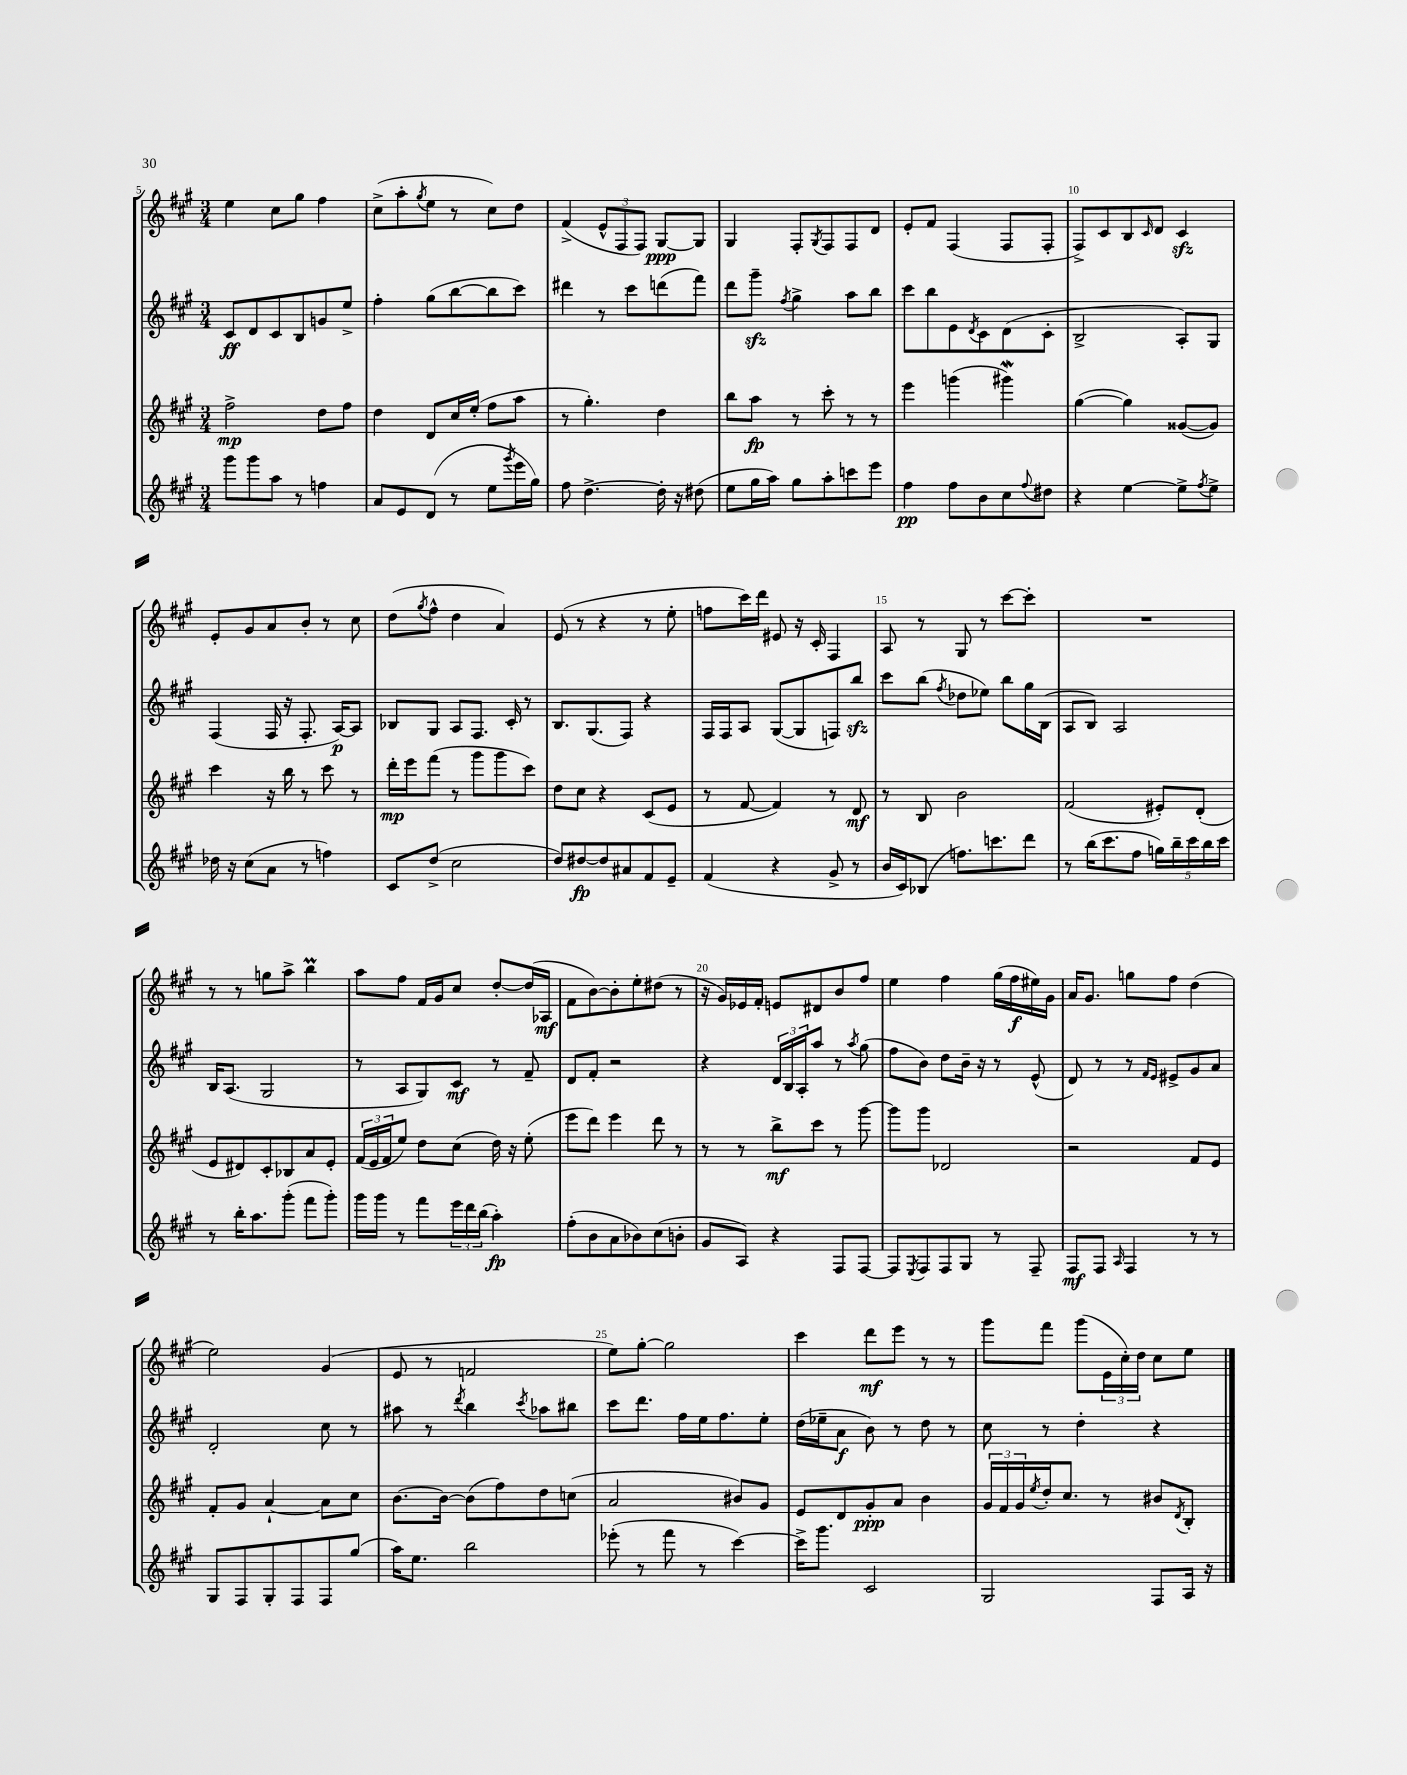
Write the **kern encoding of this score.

**kern	**dynam	**kern	**dynam	**kern	**dynam	**kern	**dynam
*part4	*part4	*part3	*part3	*part2	*part2	*part1	*part1
*staff4	*staff4	*staff3	*staff3	*staff2	*staff2	*staff1	*staff1
*clefG2	*	*clefG2	*	*clefG2	*	*clefG2	*
*k[f#c#g#]	*	*k[f#c#g#]	*	*k[f#c#g#]	*	*k[f#c#g#]	*
*M3/4	*	*M3/4	*	*M3/4	*	*M3/4	*
=5	=5	=5	=5	=5	=5	=5	=5
8ggg#\L	.	2ff#^\	mp	8c#/L	ff	4ee\	.
8ggg#\	.	.	.	8d/	.	.	.
8aa\J	.	.	.	8c#/	.	8cc#\L	.
8r	.	.	.	8B/	.	8gg#\J	.
4ffn\	.	8dd\L	.	8gn/	.	4ff#\	.
.	.	8ff#\J	.	8ee^/J	.	.	.
=6	=6	=6	=6	=6	=6	=6	=6
8a/L	.	4dd\	.	4ff#'\	.	(8cc#^\L	.
8e/	.	.	.	.	.	8aa'\	.
.	.	.	.	.	.	8qgg#/	.
(8d/J	.	8d/L	.	(8gg#\L	.	8ee\J	.
8r	.	16cc#/L	.	[8bb\	.	8r	.
.	.	(16ee'/JJ	.	.	.	.	.
8ee\L	.	8ff#\L	.	8bb\]	.	8cc#\L)	.
8qggg#/	.	.	.	.	.	.	.
16eee\L	.	8aa\J	.	8ccc#\J)	.	8dd\J	.
16gg#\JJ)	.	.	.	.	.	.	.
=7	=7	=7	=7	=7	=7	=7	=7
8ff#\	.	8r	.	4ddd#X\	.	(4f#^/	.
[4.dd^\	.	4.gg#'\)	.	.	.	.	.
.	.	.	.	8r	.	12e^^/L	.
.	.	.	.	.	.	12F#/	.
.	.	.	.	8ccc#\L	.	.	.
.	.	.	.	.	.	12F#/J)	.
16dd'\]	.	4dd\	.	(8dddn\	.	[8G#/L	ppp
16r	.	.	.	.	.	.	.
(8dd#X\	.	.	.	8fff#\J)	.	8G#/J]	.
=8	=8	=8	=8	=8	=8	=8	=8
8ee\L	.	8bb\L	.	8ddd\L	.	4G#/	.
16gg#\L	.	8aa\J	fp	8ggg#zz~\J	.	.	.
16aa\JJ)	.	.	.	.	.	.	.
.	.	.	.	8qff#/	.	.	.
8gg#\L	.	8r	.	4gg#^\	.	8F#'/L	.
.	.	.	.	.	.	8qG#/	.
8aa'\	.	8ccc#'\	.	.	.	8F#/	.
8cccn\	.	8r	.	8aa\L	.	8F#/	.
8eee\J	.	8r	.	8bb\J	.	8d/J	.
=9	=9	=9	=9	=9	=9	=9	=9
4ff#\	pp	4eee\	.	8ccc#\L	.	8e'/L	.
.	.	.	.	8bb\	.	8f#/J	.
8ff#\L	.	(4gggn\	.	8e\	.	(4F#/	.
.	.	.	.	8qd/	.	.	.
8b\	.	.	.	8c#\	.	.	.
8cc#\	.	4ggg#XW\)	.	(8d\	.	8F#/L	.
8qqff#/	.	.	.	.	.	.	.
8dd#X\J	.	.	.	8c#'\J	.	8F#'/J	.
=10	=10	=10	=10	=10	=10	=10	=10
4r	.	([4gg#\	.	2B^/	.	8F#^/L)	.
.	.	.	.	.	.	8c#/	.
[4ee\	.	4gg#\])	.	.	.	8B/	.
.	.	.	.	.	.	16qqc#/	.
.	.	.	.	.	.	8d/J	.
8ee^\L]	.	([8g##X/L	.	8A'/L)	.	4c#zz/	.
8qff#/	.	.	.	.	.	.	.
8ee^\J	.	8g##/J])	.	8G#/J	.	.	.
!!LO:LB:g=z
=11	=11	=11	=11	=11	=11	=11	=11
16dd-X\	.	4ccc#\	.	(4F#/	.	8e'/L	.
16r	.	.	.	.	.	.	.
(8cc#\L	.	.	.	.	.	8g#/	.
8a\J	.	16r	.	16F#/	.	8a/	.
.	.	16bb\	.	16r	.	.	.
8r	.	8r	.	8.F#'/	.	8b'/J	.
4ffn\)	.	8ccc#\	.	.	.	8r	.
.	.	.	.	[16A/KL)	p	.	.
.	.	8r	.	8A/J]	.	8cc#\	.
=12	=12	=12	=12	=12	=12	=12	=12
8c#/L	.	16ddd'\LL	mp	8B-X/L	.	(8dd\L	.
.	.	16eee\J	.	.	.	.	.
.	.	.	.	.	.	8qgg#/	.
(8dd^/J	.	(8fff#\J	.	8G#/J	.	8ff#^^\J	.
2cc#\	.	8r	.	8A/L	.	4dd\	.
.	.	8ggg#\L	.	8.F#/J	.	.	.
.	.	8ggg#\	.	.	.	4a/)	.
.	.	.	.	16c#'/	.	.	.
.	.	8ccc#\J)	.	8r	.	.	.
=13	=13	=13	=13	=13	=13	=13	=13
8dd/L)	.	8dd\L	.	8.B/L	.	(8e/	.
[8dd#X/	fp	8cc#\J	.	.	.	8r	.
.	.	.	.	(8.G#/	.	.	.
8dd#/]	.	4r	.	.	.	4r	.
8a#X/	.	.	.	8F#/J)	.	.	.
8f#/	.	(8c#/L	.	4r	.	8r	.
8e~/J	.	8e/J	.	.	.	8ee'\	.
=14	=14	=14	=14	=14	=14	=14	=14
(4f#/	.	8r	.	16F#/LL	.	8ffn\L	.
.	.	.	.	16F#/J	.	.	.
.	.	[8f#/	.	8A/J	.	16ccc#\L)	.
.	.	.	.	.	.	16ddd\JJ	.
4r	.	4f#/])	.	([8G#/L	.	8e#X/	.
.	.	.	.	8G#/]	.	16r	.
.	.	.	.	.	.	16c#'/	.
8g#^/	.	8r	.	8Fn/)	.	4F#/	.
8r	.	8d/	mf	8bbzz/J	.	.	.
=15	=15	=15	=15	=15	=15	=15	=15
16b/LL	.	8r	.	8ccc#\L	.	8A/	.
16c#/J)	.	.	.	.	.	.	.
(8B-X/J	.	8B/	.	(8bb\J	.	8r	.
.	.	.	.	8qff#/	.	.	.
8.ffn\L)	.	2b\	.	8dd-X\L	.	8G#/	.
.	.	.	.	8ee-X\J)	.	8r	.
8.cccn\	.	.	.	.	.	.	.
.	.	.	.	8bb\L	.	[8ccc#\L	.
8ddd\J	.	.	.	16gg#\L	.	8ccc#'\J]	.
.	.	.	.	(16B\JJ	.	.	.
=16	=16	=16	=16	=16	=16	=16	=16
8r	.	(2f#/	.	8A/L	.	2.r	.
(16bb\KL	.	.	.	8B/J)	.	.	.
8.ccc#\	.	.	.	.	.	.	.
.	.	.	.	2A/	.	.	.
8ff#\J	.	.	.	.	.	.	.
20ggn\LL)	.	8e#X'/L)	.	.	.	.	.
20bb~\	.	.	.	.	.	.	.
20ccc#\	.	.	.	.	.	.	.
.	.	(8d'/J	.	.	.	.	.
20bb\	.	.	.	.	.	.	.
20ccc#\JJ	.	.	.	.	.	.	.
!!LO:LB:g=z
=17	=17	=17	=17	=17	=17	=17	=17
8r	.	8e/L	.	16B/KL	.	8r	.
.	.	.	.	(8.A/J	.	.	.
16bb'\KL	.	8d#X/)	.	.	.	8r	.
8.aa\	.	.	.	.	.	.	.
.	.	8c#'/	.	2G#/	.	8ggn\L	.
(8ggg#'\J	.	8B-X/	.	.	.	8aa^\J	.
8fff#\L	.	8a/	.	.	.	4bbM\	.
8ggg#'\J)	.	8e'/J	.	.	.	.	.
=18	=18	=18	=18	=18	=18	=18	=18
16ggg#\LL	.	(24f#/LL	.	8r	.	8aa\L	.
.	.	24e/	.	.	.	.	.
16ggg#\JJ	.	.	.	.	.	.	.
.	.	24f#/J	.	.	.	.	.
8r	.	8ee/J)	.	8A/L	.	8ff#\J	.
8fff#\L	.	8dd\L	.	8G#/)	.	16f#/LL	.
.	.	.	.	.	.	16g#/J	.
24eee\L	.	(8cc#\J	.	8c#/J	mf	8cc#/J	.
24ddd\	.	.	.	.	.	.	.
(24bb\JJ	.	.	.	.	.	.	.
4aa'\)	fp	16dd\)	.	8r	.	[8dd'/L	.
.	.	16r	.	.	.	.	.
.	.	(8ee'\	.	8f#~/	.	(16dd/L]	.
.	.	.	.	.	.	16A-X/JJ	mf
=19	=19	=19	=19	=19	=19	=19	=19
(8ff#'\L	.	8eee\L	.	8d/L	.	8f#\L	.
8b\	.	8ddd\J)	.	8f#'/J	.	[8b\)	.
8a\	.	4eee\	.	2r	.	8b'\]	.
8b-X\)	.	.	.	.	.	8ee'\	.
(8cc#\	.	8ddd\	.	.	.	(8dd#X\J	.
8bn'\J	.	8r	.	.	.	8r	.
=20	=20	=20	=20	=20	=20	=20	=20
8g#/L	.	8r	.	4r	.	16r	.
.	.	.	.	.	.	16g#/LL)	.
8A/J)	.	8r	.	.	.	16e-X/	.
.	.	.	.	.	.	16f#'/JJ	.
4r	.	8bb^\L	mf	24d/LL	.	8en/L	.
.	.	.	.	24B/	.	.	.
.	.	.	.	24A'/J	.	.	.
.	.	8ccc#\J	.	8aa/J	.	8d#X/	.
8F#/L	.	8r	.	8r	.	8b/	.
.	.	.	.	8qaa/	.	.	.
[8F#/J	.	[8ggg#\	.	(8gg#\	.	8ff#/J	.
=21	=21	=21	=21	=21	=21	=21	=21
8F#/L]	.	8ggg#\L]	.	8ff#\L	.	4ee\	.
8qE/	.	.	.	.	.	.	.
8F#/	.	8ggg#\J	.	8b\J)	.	.	.
8F#/	.	2d-X/	.	8dd\L	.	4ff#\	.
8G#/J	.	.	.	16b~\Jk	.	.	.
.	.	.	.	16r	.	.	.
8r	.	.	.	8r	.	(16gg#\LL	.
.	.	.	.	.	.	16ff#\	f
8F#~/	.	.	.	(8e^^/	.	16ee#X\)	.
.	.	.	.	.	.	16g#\JJ	.
=22	=22	=22	=22	=22	=22	=22	=22
8F#/L	mf	2r	.	8d/)	.	16a/KL	.
.	.	.	.	.	.	8.g#/J	.
8F#/J	.	.	.	8r	.	.	.
16qqA/	.	.	.	.	.	.	.
4F#/	.	.	.	8r	.	8ggn\L	.
.	.	.	.	16qqf#/LL	.	.	.
.	.	.	.	16qqe/JJ	.	.	.
.	.	.	.	8e#X^/L	.	8ff#\J	.
8r	.	8f#/L	.	8g#/	.	(4dd\	.
8r	.	8e/J	.	8a/J	.	.	.
!!LO:LB:g=z
=23	=23	=23	=23	=23	=23	=23	=23
8G#/L	.	8f#'/L	.	2d'/	.	2ee\)	.
8F#/	.	8g#/J	.	.	.	.	.
8G#'/	.	[4a`/	.	.	.	.	.
8F#/	.	.	.	.	.	.	.
8F#/	.	8a\L]	.	8cc#\	.	(4g#/	.
(8gg#/J	.	8cc#\J	.	8r	.	.	.
=24	=24	=24	=24	=24	=24	=24	=24
16aa\KL)	.	[8.b\L	.	8aa#X\	.	8e/	.
8.ee\J	.	.	.	.	.	.	.
.	.	.	.	8r	.	8r	.
.	.	16b\Jk_	.	.	.	.	.
.	.	.	.	8qddd/	.	.	.
2bb\	.	(8b\L]	.	4bb\	.	2fn/	.
.	.	8ff#\)	.	.	.	.	.
.	.	.	.	8qccc#/	.	.	.
.	.	8dd\	.	8aa-X\L	.	.	.
.	.	(8ccn\J	.	8bb#X\J	.	.	.
=25	=25	=25	=25	=25	=25	=25	=25
(8eee-X'\	.	2a/	.	8ccc#\L	.	8ee\L)	.
8r	.	.	.	8.ddd\J	.	[8gg#'\J	.
8fff#\	.	.	.	.	.	2gg#\]	.
.	.	.	.	16ff#\LL	.	.	.
8r	.	.	.	16ee\J	.	.	.
.	.	.	.	8.ff#\	.	.	.
[4ccc#\)	.	8b#X/L)	.	.	.	.	.
.	.	8g#/J	.	8ee'\J	.	.	.
=26	=26	=26	=26	=26	=26	=26	=26
16ccc#^\KL]	.	8e/L	.	(16dd\LL	.	4ccc#\	.
8.ggg#\J	.	.	.	16ee-X~\J	.	.	.
.	.	8d/	.	8a\J	f	.	.
2c#/	.	8g#'/	ppp	8b\)	.	8ddd\L	mf
.	.	8a/J	.	8r	.	8eee\J	.
.	.	4b\	.	8dd\	.	8r	.
.	.	.	.	8r	.	8r	.
=27	=27	=27	=27	=27	=27	=27	=27
2G#/	.	24g#/LL	.	8cc#\	.	8ggg#\L	.
.	.	24f#/	.	.	.	.	.
.	.	24g#/	.	.	.	.	.
.	.	8qee/	.	.	.	.	.
.	.	16dd'/J	.	8r	.	8fff#\J	.
.	.	8.cc#/J	.	.	.	.	.
.	.	.	.	4dd'\	.	(8ggg#\L	.
.	.	8r	.	.	.	24e\L	.
.	.	.	.	.	.	24cc#'\)	.
.	.	.	.	.	.	24dd\JJ	.
8F#/L	.	8b#X/L	.	4r	.	8cc#\L	.
.	.	8qd/	.	.	.	.	.
16A/Jk	.	8B'/J	.	.	.	8ee\J	.
16r	.	.	.	.	.	.	.
==	==	==	==	==	==	==	==
*-	*-	*-	*-	*-	*-	*-	*-
